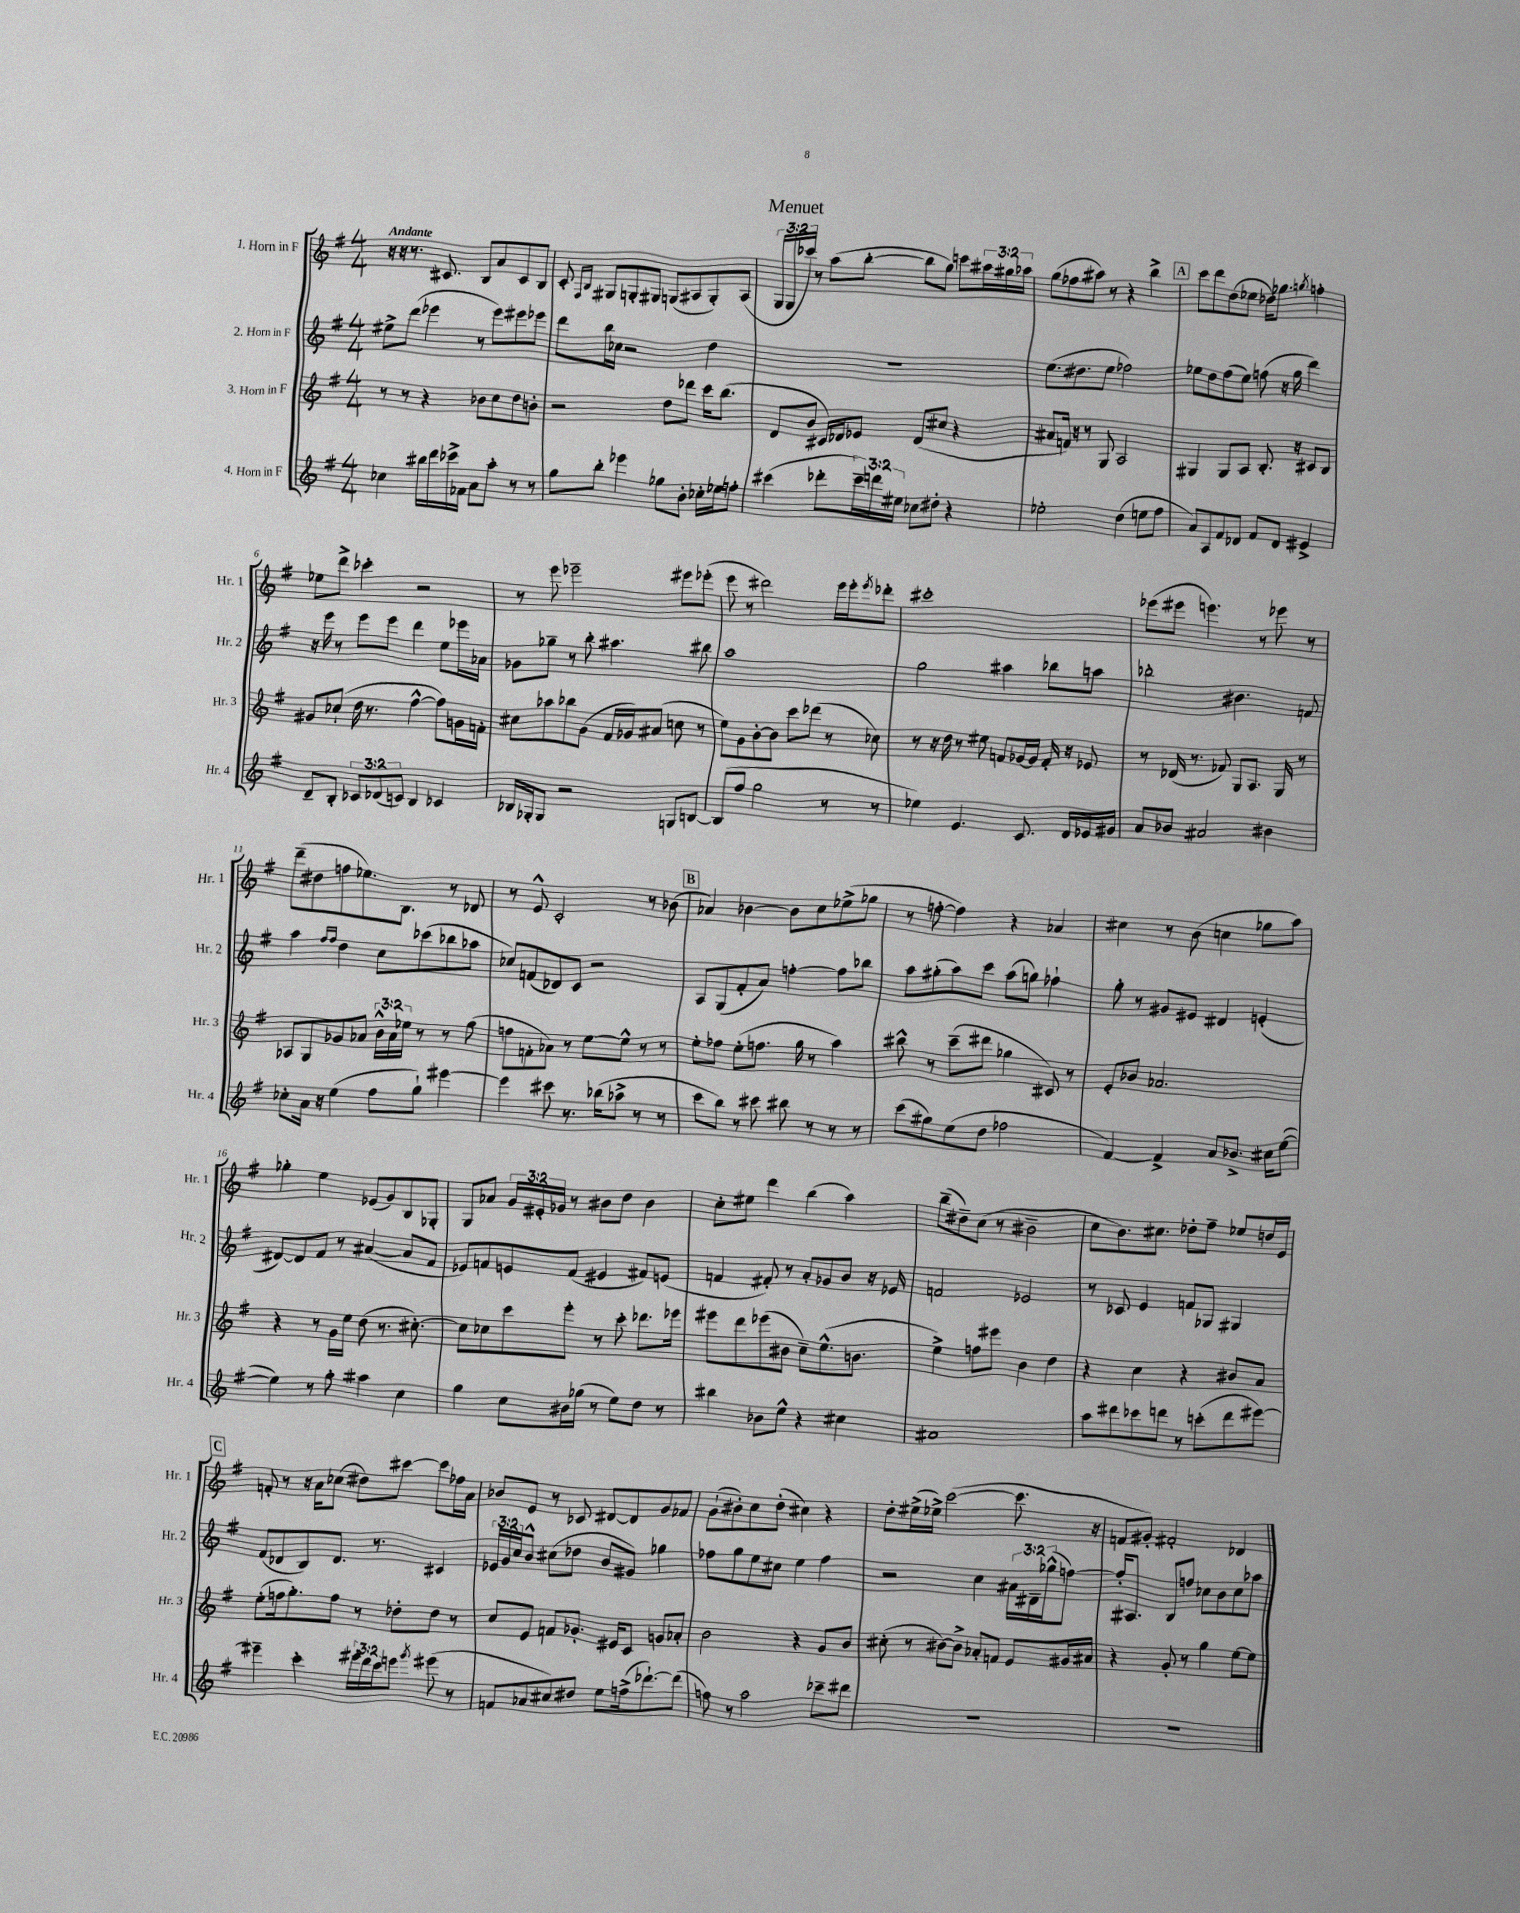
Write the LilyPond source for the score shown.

\header { title = "Menuet" }
<<
\new StaffGroup <<
\new Staff = "s0" \with { instrumentName = "1. Horn in F" shortInstrumentName = "Hr. 1" } {
    \clef treble \key g \major \numericTimeSignature \time 4/4 \override Staff.TupletNumber.text = #tuplet-number::calc-fraction-text \tempo "Andante"
    r16 r16 r8. cis'8. b8 a'8 cis'8 b8 |
    c'8-. \grace { fis16 b16 } gis8 g8-. gis8 g8( ais8 g8-.) ais8( |
    \tuplet 3/2 { g16 g16 ces'''16) } r8 a''8( b''8~-. b''8 g''8) c'''8 \tuplet 3/2 { ais''16 gis''16 aes''16 } |
    g''8( fes''8 ais''8) r8 r4 b''4-> |
    \mark \markup { \box "A" } c'''8 d'''8 d''8( ees''8 des''16) ges''8. \acciaccatura { g''8 } f''4-. |
    ees''8 d'''8-> ces'''4-. r2 |
    r8 e'''8 ees'''2-- eis'''8 ees'''8-.( |
    e'''8 r8 dis'''2) e'''16 e'''16-. \acciaccatura { e'''8 } des'''8-. |
    cis'''1-. |
    ees'''8( eis'''8 e'''4.) r8 ees'''8 r8 |
    d'''8--( dis''8 f''8 ees''8.) b8. r8 des'8 |
    r8 e'8-^ c'2-. r8 bes'8( |
    \mark \markup { \box "B" } aes'4) bes'4~ bes'8 c''8 ees''8->( ges''8 |
    r8 f''8~-. f''4) r4 aes'4 |
    cis''4 r8 b'8( c''4 ges''8 a''8) |
    ges''4-. e''4 ees'8( g'8) b8 ges8-. |
    g8 aes'8 \tuplet 3/2 { g'16 eis'16-. ges'16 } r8 bis'8 d''8 bis'4 |
    c''8-. eis''8 d'''4 b''4( a''4) |
    b''8--( dis''8--) c''8( r8 bis'2-- |
    c''8 b'8.) cis''8. des''8-. fis''8-- ees''8 d''16 e'16 |
    \mark \markup { \box "C" } f'8-. r8 r16 a'16 ces''8( dis''8) cis'''8~ cis'''8 fes''16 a'16 |
    bes'8 e'8 r8 ces'8 dis'8~ dis'8 g'8 fes'8 |
    g'8-!( bis'8-.) c''8 d''8-.( cis''4) r4 |
    d''8-. eis''16->( ees''16->) c'''2~( c'''8. r16 |
    f'8 gis'8-.) fis'2-. des'4 \bar "|." |
}
\new Staff = "s1" \with { instrumentName = "2. Horn in F" shortInstrumentName = "Hr. 2" } {
    \clef treble \key g \major \numericTimeSignature \time 4/4 \override Staff.TupletNumber.text = #tuplet-number::calc-fraction-text
    eis''8-> d'''8( ees'''4 r8 ees'''8) eis'''8 ees'''8 |
    d'''8 b''16 ces''16 r2 d''4 |
    R1 |
    e''8.( dis''8. e''8 fes''2) |
    \mark \markup { \box "A" } ees''8 d''8 fis''8( ees''8) f''8( r16 g''16 d'''4) |
    r16 e'''16 r8 e'''8 e'''8 d'''4 e''8 ees'''16 aes'16 |
    ges'8 ges''8-- r8 b''8-. ais''4. bis''8 |
    a''1 |
    g''2 ais''4 bes''8 a''8 |
    bes''2-. bis'4. f'8 |
    a''4 \grace { fis''16 fis''16 } d''4 c''8 ces'''8( bes''8 aes''8 |
    ces''8) f'8( des'8) c'8 r2 |
    \mark \markup { \box "B" } a8 g8( fis'8-. a'8) f''4~-. f''8 bes''8 |
    a''8 gis''8-.( a''8) c'''8 a''8( g''8) fes''4-! |
    g''8-. r8 gis'8 eis'8 dis'4 e'4-.( |
    dis'8~) dis'8 fis'8 r8 ais'4~( ais'8 fis'8 |
    ees'8) f'8 e'8 f'8( eis'4 fis'8) e'8( |
    f'4 fis'8-.) r8 a'8-. ges'8 b'8 r16 ees'16 |
    f'2 ees'2 |
    r8 ces'8 e'4 f'8 ges8 gis4 |
    \mark \markup { \box "C" } fis'8( des'8 b8) des'8. r8. cis'4 |
    \tuplet 3/2 { ees'16 g'16 c''16 } b'8-^ cis''8( des''8 b'8 gis'8) ges''4 |
    fes''8 g''8 e''8 cis''8 e''4 fes''4 |
    r2 c''4 \tuplet 3/2 { ais'16 dis'16-- ges''16-^( } f''8~) |
    f''16-. ais8. b8 f''8 ces''8 b'8 ces''8 aes''8 \bar "|." |
}
\new Staff = "s2" \with { instrumentName = "3. Horn in F" shortInstrumentName = "Hr. 3" } {
    \clef treble \key g \major \numericTimeSignature \time 4/4 \override Staff.TupletNumber.text = #tuplet-number::calc-fraction-text
    r8 r8 r4 bes'8 c''8 d''8 b'8-. |
    r2 d''8 des'''8 c'''16 b''8.( |
    d'8 b'8 cis'16) des'16 ees'8 des'8( cis''8 r4 |
    ais'8 f'16) r16 r8 g8 a2 |
    \mark \markup { \box "A" } gis4 gis8 a8 b8.-. r16 cis'8 b8 |
    gis'8 ces''8-!( d''16 r8. fis''4~-^ fis''8) g'16 f'16-. |
    cis''8 aes''8 bes''8 g'8( fis'16 ges'16) ais'8( c''8 r8 |
    e''8) g'8 b'8~-. b'8 c'''8 des'''8( r8 ces''8) |
    r8 r16 d''16 r8 eis''8 f'8 ges'16~ ges'16 f'16-. r16 ees'8 |
    r8 des'16( r8. fes'8) g8 a8. g16 r8 |
    aes8 g8 ges'8 aes'8 \tuplet 3/2 { b'16-^ aes'16 ees''16 } r8 r8 g''8( |
    f''8 f'8-. aes'8) r8 e''8~ e''8-^ r8 r8 |
    \mark \markup { \box "B" } e''8-. fes''8 e''8-.( f''8. g''16 r8 a''4) |
    bis''8-^ r8 c'''8--( dis'''8 ges''4 cis'8) r8 |
    e'8-. bes'8 aes'2. |
    r4 r8 g'16 e''16 d''8( r8. cis''8.~-.) |
    cis''8 ces''8 c'''8 e'''8-. r8 c'''8-. des'''8. ees'''16 |
    eis'''8 d'''8 ees'''8( bis'8 c''8--) e''8.-^( b'8. |
    e''4->) f''8 eis'''8 b'4 d''4 |
    r4 c''4 r4 bis'8 a'8 |
    \mark \markup { \box "C" } e''8-.( f''16 g''8.-.) f''8 r8 des''8-. des''8 r8 |
    c''8 e'8 f'8 ges'8.-. eis'16 c'8 g'8 aes'8-. |
    b'2 r4 g'8 b'8 |
    cis''8-.( r8 bis'8~) bis'8-> aes'8-. f'8 e'8 gis'16 ais'16 |
    r4 g'8-. r8 g''4 e''8~ e''8 \bar "|." |
}
\new Staff = "s3" \with { instrumentName = "4. Horn in F" shortInstrumentName = "Hr. 4" } {
    \clef treble \key g \major \numericTimeSignature \time 4/4 \override Staff.TupletNumber.text = #tuplet-number::calc-fraction-text
    ces''4 bis''16 d'''16 ces'''16-> fes'16 a'8 a''8-. r8 r8 |
    g''8 b''8-. ees'''4 ges''8 b'8-. ces''16-. ees''16 f''8-. |
    cis'''4( des'''8-. \tuplet 3/2 { cis'''16--) d'''16 eis''16 } ces''8 dis''8-. r4 |
    ees''2-. d''4( e''8 fis''8 |
    \mark \markup { \box "A" } a'8) a8 fis'8 des'8 fis'8 des'8 eis'4-> |
    d'8-- b8-. \tuplet 3/2 { ces'8 des'8( c'8) } b4 ces'4 |
    bes16 ges16-. ges8 r2 g8 b8~ |
    b8( fis''8 g''2 r8 r8 |
    ees''4) e'4. c'8. d'16 ees'16 gis'16 |
    a'8 bes'8 ais'2 bis'4 |
    ces''8-. a'16 r16 e''4( fis''8 g''8-!) eis'''4~ |
    eis'''4 cis'''8 r8. bes''16( aes''8-> r8 r8 |
    \mark \markup { \box "B" } c'''8 b''8) r8 cis'''8 bis''8 r8 r8 r8 |
    c'''8( gis''8) e''8( d''8 fes''2 |
    fis'4~) fis'4-> a'8 bes'8.-> cis''16 e''8~( |
    e''4) r8 g''8-. ais''4 c''4 |
    g''4 c''8 bis'16 ges''16( r8 e''8) d''8 r8 |
    bis''4 bes'8 e''8-^ r4 cis''4 |
    ais'1 |
    a''8 dis'''8 ces'''8 d'''8 r8 c'''8-.( d'''8 eis'''8~) |
    \mark \markup { \box "C" } eis'''4-- c'''4-. \tuplet 3/2 { eis'''16-. d'''16 c'''16 } e'''8 \acciaccatura { g'''8 } eis'''8( r8 |
    f'8 aes'8 cis''8) dis''8 e''8 f''16->( des'''8.~-!) des'''8( |
    f''8) r8 a''2 ces'''8-- dis'''8 |
    R1 |
    R1 \bar "|." |
}
>>
>>
